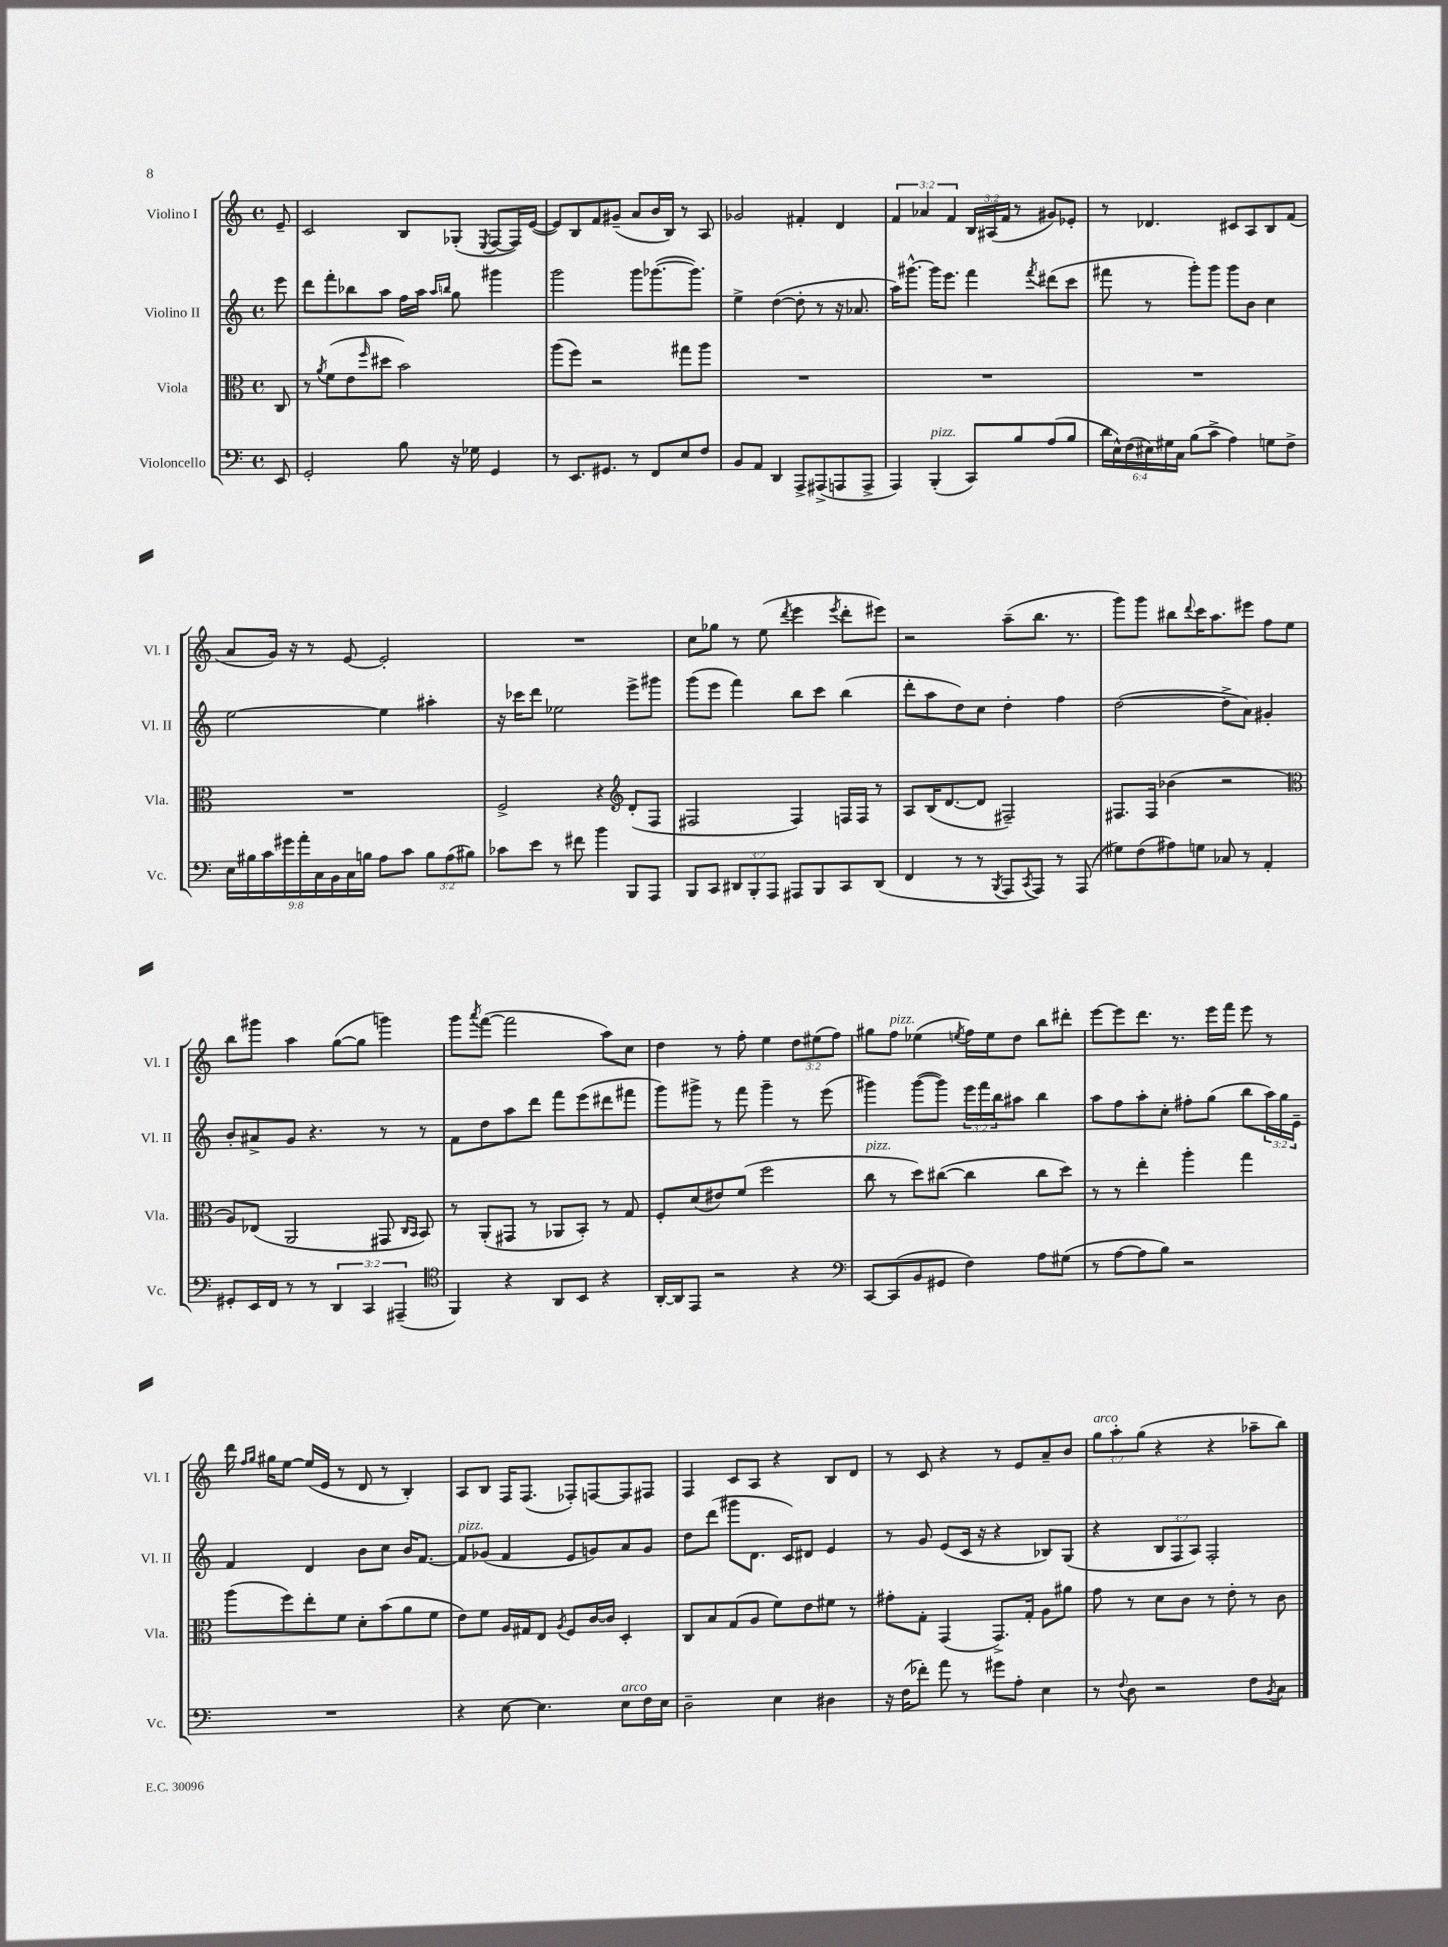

**kern	**kern	**kern	**kern
*part4	*part3	*part2	*part1
*staff4	*staff3	*staff2	*staff1
*I"Violoncello	*I"Viola	*I"Violino II	*I"Violino I
*I'Vc.	*I'Vla.	*I'Vl. II	*I'Vl. I
*clefF4	*clefC3	*clefG2	*clefG2
*k[]	*k[]	*k[]	*k[]
*M4/4	*M4/4	*M4/4	*M4/4
*met(c)	*met(c)	*met(c)	*met(c)
=	=	=	=
8EE/	8C/	8eee\	8e~/
=1	=1	=1	=1
2GG'/	8r	8ddd\L	2c/
.	8qa/	.	.
.	(8f\L	8fff'\	.
.	8e\	8bb-X\	.
.	16qqff/	.	.
.	8dd#X\J	8aa\J	.
8B\	2b\)	16ff\LL	8B/L
.	.	16aa\JJ	.
.	.	16qqaa/LL	.
.	.	16qqbbn/JJ	.
16r	.	8gg\	(8G-X'/J
16G-X\	.	.	.
.	.	.	8qE/
4GG/	.	4ggg#X\	[8F/L
.	.	.	16F/L])
.	.	.	([16e/JJ
=2	=2	=2	=2
8r	(8aa\L	2ggg\	8e/L])
8.EE/L	8ff\J)	.	8B/
.	2r	.	8f/
8.GG#X/J	.	.	.
.	.	.	(8g#X~/J
8r	.	8ggg\L	8a/L
8FF/L	.	([8.ggg-X\	16b/L
.	.	.	16B/JJ)
8E/	8gg#X\L	.	8r
.	.	8.ggg-\J])	.
8F/J	8aa\J	.	8A/
=3	=3	=3	=3
8BB/L	1r	4ee^\	2g-X/
8AA/J	.	.	.
4DD/	.	([4dd\	.
8AAA^/L	.	8dd'\]	4f#X'/
(8AAA#X^/	.	8r	.
8AAAn/	.	16r	4d/
.	.	8.a-X/	.
8AAA^/J	.	.	.
=4	=4	=4	=4
4AAA/)	1r	16aa\KL)	6f/
.	.	[8.ggg#X^^\J	.
.	.	.	6a-X/
!LO:TX:a:i:t=pizz.	!	!	!
(4BBB'/	.	16ggg#\KL]	.
.	.	8.eee\J	.
.	.	.	6f/
8CC/L)	.	4fff\	24B/LL
.	.	.	(24A#X/
.	.	.	24f/JJ
8B/	.	.	8r
.	.	8qfff/	.
(8A/	.	(8ddd#X\L	8g#X/L)
8B/J	.	8ccc\J	8e-X'/J
=5	=5	=5	=5
24d\LL	1r	8fff#X\	8r
24E^^\)	.	.	.
(24F\	.	.	.
24E#X\)	.	8r	4.d-X/
24G#X\	.	.	.
24C\JJ	.	.	.
(8B\L	.	8ggg'\L)	.
8c^\J	.	8ggg\J	.
4A\)	.	8ggg\L	8c#X/L
.	.	8b\J	8A/
8Gn\L	.	4cc\	8B/
8F^\J	.	.	(8f/J
!!LO:LB:g=z
=6	=6	=6	=6
18E\LL	1r	[2ee\	8a/L
18B#X\	.	.	.
18c\	.	.	.
.	.	.	16g/Jk)
18g#X\	.	.	.
.	.	.	16r
18a'\	.	.	.
.	.	.	8r
18C\	.	.	.
18BB\	.	.	.
.	.	.	[8e/
18C\	.	.	.
18Bn\JJ	.	.	.
8A\L	.	4ee\]	2e'/]
8c\J	.	.	.
12B\L	.	4aa#X'\	.
(12A\	.	.	.
12B#X\J)	.	.	.
=7	=7	=7	=7
8c-X\L	2F^/	16r	1r
.	.	16ccc-X\KL	.
8e\J	.	8ddd\J	.
8r	.	2ee-X\	.
8f#X\	.	.	.
4b\	4r	.	.
*	*clefG2	*	*
8BBB/L	(8d'/L	8eee^\L	.
8AAA/J	8F/J	8ggg#X\J	.
=8	=8	=8	=8
8BBB/L	2F#X/	(8ggg\L	8cc\L
8CC/J	.	8eee\J	8gg-X\J
12DD#X/L	.	4fff\)	8r
12BBB'/	.	.	.
.	.	.	(8ee\
12AAA/J	.	.	.
.	.	.	8qddd/
8AAA#X/L	4F#/)	8bb\L	4eee\
8BBB/	.	8ccc\J	.
.	.	.	8qeee/
8CC/	16Fn/LL	(4bb\	8ddd'\L
.	16F/JJ	.	.
(8DD#/J	8r	.	8eee#X\J)
=9	=9	=9	=9
4FF/	8A/L	8ddd'\L	2r
.	(16B/K	8aa\	.
.	[8.d/	.	.
8r	.	8dd\)	.
8r	8d/J]	8cc\J	.
8qBBB/	.	.	.
8AAA/L	2F#X~/)	4dd'\	(8aa~\L
8qCC/	.	.	.
8AAA/J)	.	.	8.bb\J
8r	.	4ff\	.
.	.	.	8.r
(8AAA/	.	.	.
=10	=10	=10	=10
8G#X\L)	8.F#X/L	([2dd\	8ggg\L)
(8F\	.	.	8ggg\J
.	16F#/Jk	.	.
8A#X\)	(4b-X\	.	8bb#X\L
.	.	.	8qqddd/
8Gn\J	.	.	16ccc\K
.	.	.	8.aa\
8C-X/	2r	8dd^\L]	.
8r	.	8a\J)	8eee#X\J
4AA'/	.	4g#X'/	8ff\L
.	.	.	8ee\J
!!LO:LB:g=z
=11	=11	=11	=11
*	*clefC3	*	*
8GG#X'/L	8A/L)	8b'/L	8bb\L
16EE/L	(8E-X/J	8a#X^/	8ggg#X\J
16FF/JJ	.	.	.
8r	2AA/	8g/J	4aa\
8r	.	4.r	.
6DD/	.	.	([8gg\L
.	.	.	8gg\J]
6CC/	.	.	.
.	8GG#X/	8r	4gggn\)
(6AAA#X~/	.	.	.
.	16qqC/LL	.	.
.	16qqBB/JJ	.	.
.	8BB/)	8r	.
=12	=12	=12	=12
*clefC4	*	*	*
4FF/)	8r	8f\L	8ggg\L
.	.	.	8qaaa/
.	(8AA'/L	8dd\	([8fff\J
4r	8GG#X/J	8aa\	2fff\]
.	8r	8ddd\J	.
8AA/L	8AA-X/L	8fff\L	.
8BB/J	8BB'/J)	(8eee\	.
4r	8r	8ddd#X\	8aa\L)
.	8G/	8fff#X\J	8cc\J
=13	=13	=13	=13
[16AA'/LL	8F'/L	8ggg\L)	4dd\
16AA/J]	.	.	.
8EE/J	(8d/	8ggg#X^\J	.
2r	8e#X/)	8r	8r
.	(8f/J	8fff\	8ff'\
.	2ff\	4ggg#~\	4ee\
4r	.	8r	12dd\L
.	.	.	(12ee#X\
.	.	(8eee\	.
.	.	.	12ff\J)
=14	=14	=14	=14
*clefF4	*	*	*
!	!LO:TX:a:i:t=pizz.	!	!
[8CC/L	8cc\	4ggg#X\)	8gg#X\L
!	!	!	!LO:TX:a:i:t=pizz.
(8CC/]	8r	.	8ff\J
8BB/	8dd\L)	([8ggg#\L	(4ee-X\
8GG#X/J	([8cc#X\J	8ggg#\J])	.
.	.	.	8qeen/
4F\)	4cc#\]	24eee\LL	16ff\LL)
.	.	24fff\	.
.	.	.	16ee\J
.	.	24bb\J	.
.	.	8aa#X\J	8dd\J
8A\L	8cc#\L	4bb\	8bb\L
(8G#X\J	8dd\J)	.	8ddd#X'\J
=15	=15	=15	=15
8r	8r	8aa\L	[8eee\L
[8A\L	8r	8ff\	8eee\]
8A\]	4ee'\	8aa'\	8.ddd\J
8B\J)	.	8cc'\J	.
.	.	.	8.r
2r	4aa'\	8ff#X'\L	.
.	.	(8gg\J	16eee\LL
.	.	.	16fff\JJ
.	4gg\	8bb\L	8eee\
.	.	24aa\L)	8r
.	.	24gg\	.
.	.	24e~\JJ	.
!!LO:LB:g=z
=16	=16	=16	=16
1r	(8aa\L	4f/	16ddd\
.	.	.	16qqff/LL
.	.	.	16qqgg/JJ
.	.	.	16gg#X\KL
.	8ff\)	.	[8ee\J
.	8ee'\	4d/	(16ee/LL]
.	.	.	16e/JJ
.	8f\J	.	8r
.	8d'\L	8b\L	8d/
.	(8b\	8cc\J	8r
.	8a\	16b/KL	4B'/)
.	.	[8.f/J	.
.	8f\J	.	.
=17	=17	=17	=17
!	!	!LO:TX:a:i:t=pizz.	!
4r	8e\L)	8f/L]	8A/L
.	8f\J	(8g-X/J	8B/J
[8E\	16A/LL	4f/	16F/KL
.	16G#X/J	.	(8.F/J
4.E\]	8E/J	.	.
.	8qA/	.	.
.	8F/L	8e/L	8F-X'/L)
.	[16c/L	8gn/)	[8Fn/
.	16c/JJ]	.	.
!LO:TX:a:i:t=arco	!	!	!
8E\L	4D'/	8a/	8F/]
16F\L	.	8g/J	8F#X/J
16E\JJ	.	.	.
=18	=18	=18	=18
2D~\	8C/L	8dd\L	4F/
.	8B/	(8ddd\J	.
.	(8G/	8ggg#X\L	8c/L
.	8A/J	8.d\J	8A/J
4E\	8f\L)	.	4r
.	.	16c/KL)	.
.	8e\	8d#X/J	.
4D#X\	8f#X\J	4e/	8B/L
.	8r	.	8d/J
=19	=19	=19	=19
16r	8g#X'\L	8r	8r
(16F\KL	.	.	.
8f-X'\J)	8G'\J	8g/	8c/
8a\	(4GG/	(8e/L	4r
8r	.	16c/Jk	.
.	.	16r	.
8g#X\L	8.GG^/L)	4r	8r
8A'\J	.	.	8e/L
.	16G'/Jk	.	.
4E\	8A\L	8B-X/L)	8a~/
.	8a#X\J	(8G/J	8b/J
=20	=20	=20	=20
!	!	!	!LO:TX:a:i:t=arco
8r	8g\	4r	12gg\L
.	.	.	12aa'\
8qqF/	.	.	.
8D\	8r	.	.
.	.	.	(12gg\J
2r	8d\L	12B/L	4r
.	.	12F/	.
.	8c\J	.	.
.	.	12A/J)	.
.	8r	2F'/	4r
.	8e'\	.	.
8F\L	8r	.	8aa-X~\L
8qBB/	.	.	.
8C\J	8c\	.	8bb\J)
==	==	==	==
*-	*-	*-	*-
